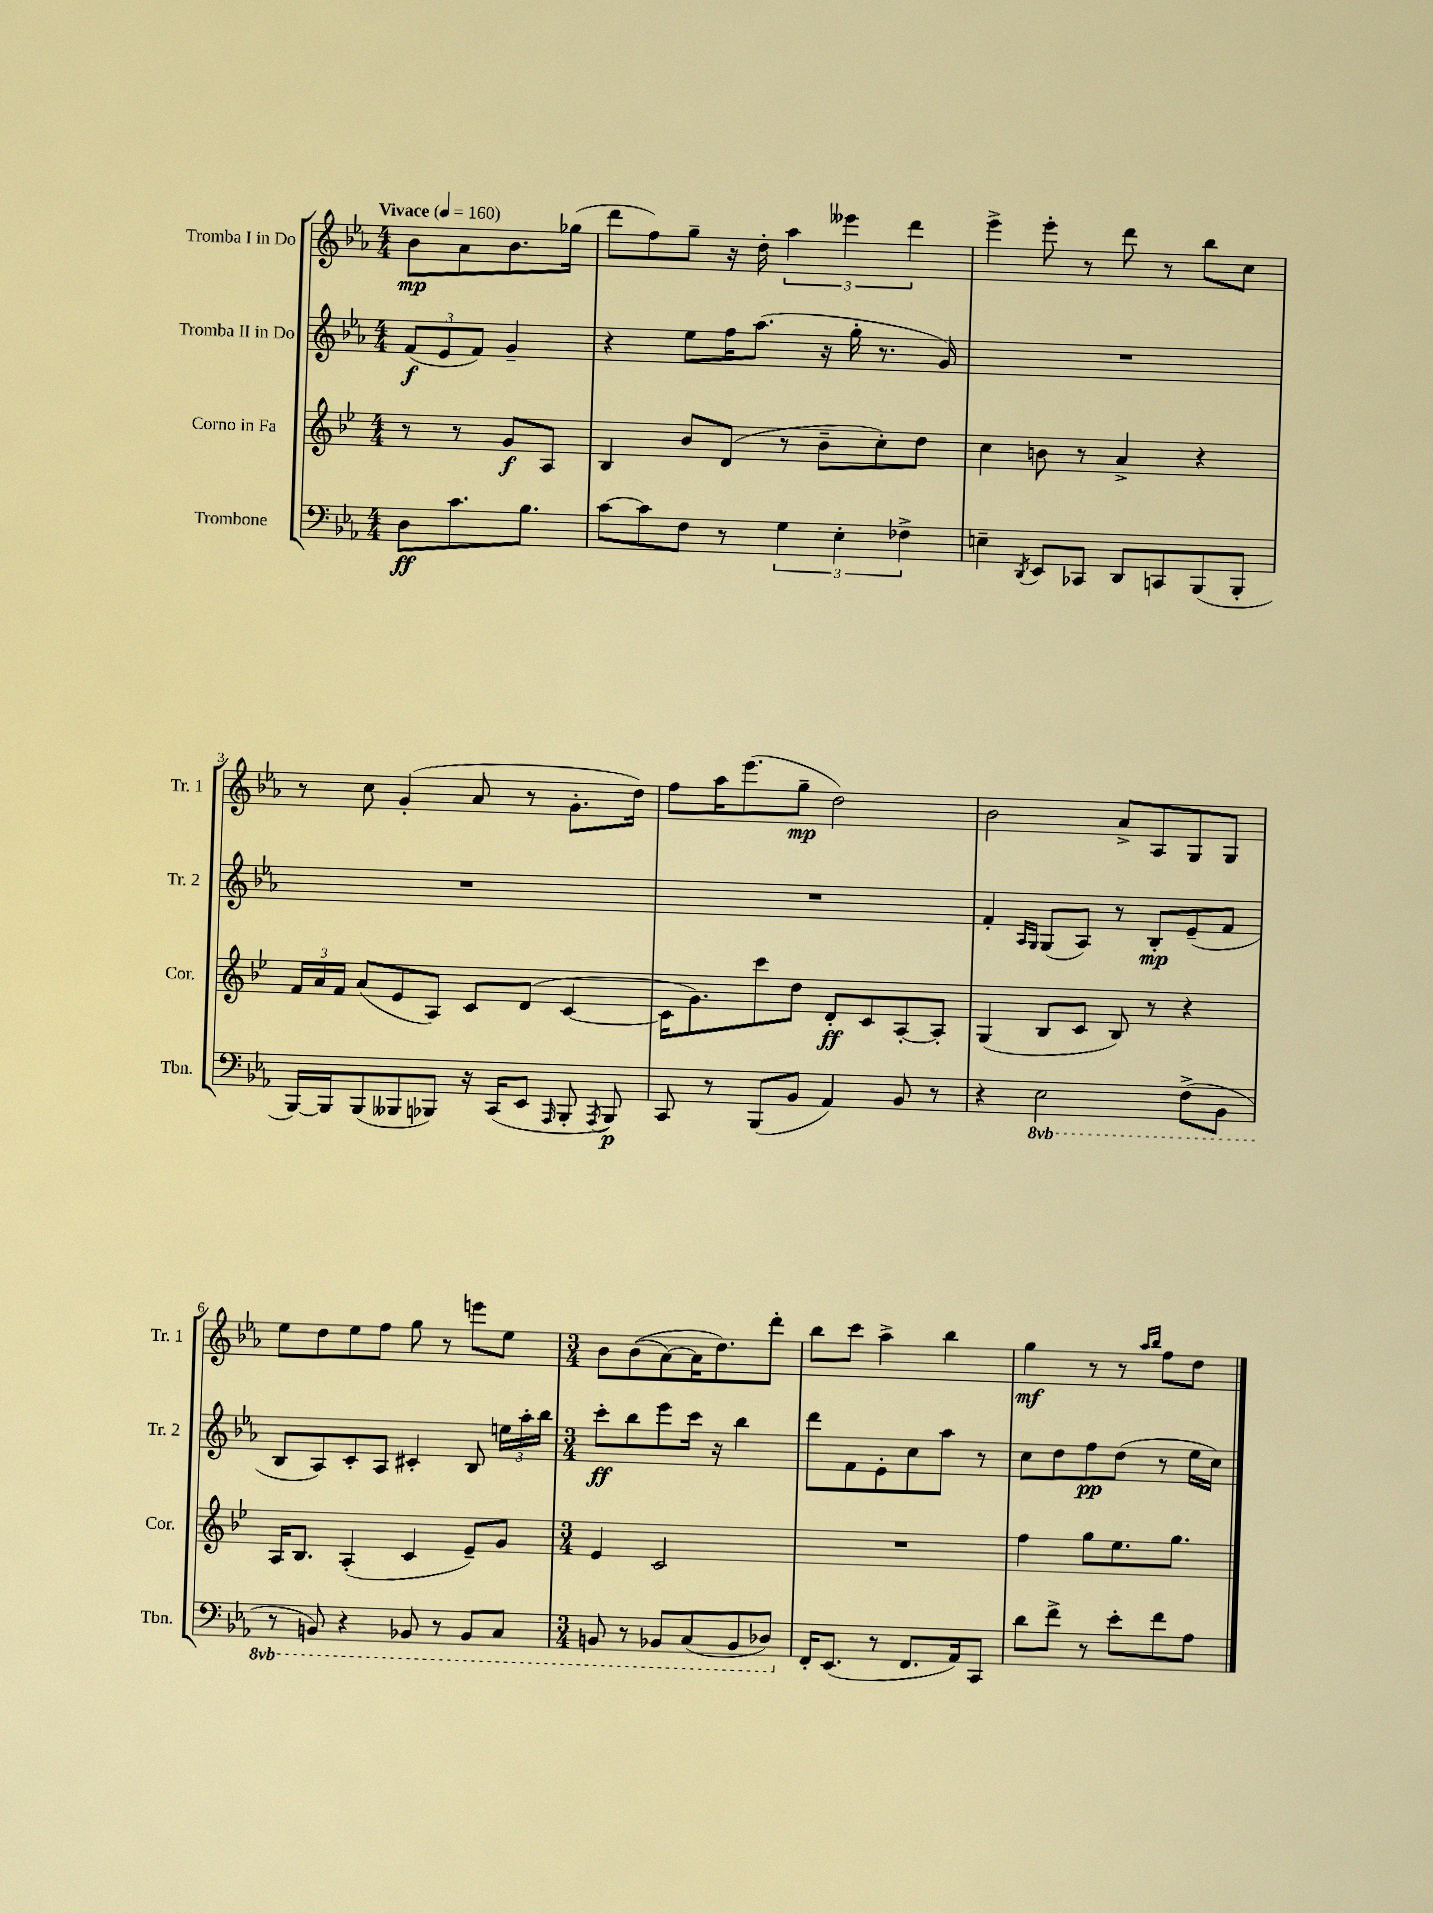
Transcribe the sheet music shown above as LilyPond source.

<<
\new StaffGroup <<
\new Staff = "s0" \with { instrumentName = "Tromba I in Do" shortInstrumentName = "Tr. 1" } {
    \clef treble \key ees \major \numericTimeSignature \time 4/4 \partial 2 \tempo "Vivace" 4 = 160
    \autoBeamOff bes'8[\mp aes'8 bes'8. ges''16]( |
    d'''8[ f''8) g''8]-- r16 d''16-. \tuplet 3/2 { aes''4 eeses'''4 d'''4 } |
    ees'''4-> ees'''8-. r8 d'''8 r8 bes''8[ c''8] |
    r8 c''8 g'4-.( aes'8 r8 g'8.[-. d''16]) |
    f''8[ aes''16 ees'''8.( g''8]--\mp d''2) |
    bes'2 aes'8[-> aes8 g8 g8] |
    ees''8[ d''8 ees''8 f''8] g''8 r8 e'''8[ ees''8] |
    \numericTimeSignature \time 3/4 bes'8[ bes'8(\( aes'8~) aes'16 d''8.\) d'''8]-. |
    bes''8[ c'''8] aes''4-> bes''4 |
    g''4\mf r8 r8 \grace { aes''16[ bes''16] } f''8[ d''8] \bar "|." |
}
\new Staff = "s1" \with { instrumentName = "Tromba II in Do" shortInstrumentName = "Tr. 2" } {
    \clef treble \key ees \major \numericTimeSignature \time 4/4 \partial 2
    \autoBeamOff \tuplet 3/2 { f'8[\f( ees'8 f'8]) } g'4-- |
    r4 ees''8[ f''16 aes''8.]( r16 g''16-. r8. g'16) |
    R1 |
    R1 |
    R1 |
    f'4-. \grace { aes16[ g16] } g8[( aes8]) r8 bes8[-.\mp ees'8--( f'8] |
    bes8[ aes8) c'8-. aes8] cis'4-. bes8 \tuplet 3/2 { e''16[ aes''16-. bes''16] } |
    \numericTimeSignature \time 3/4 c'''8[-.\ff bes''8 ees'''8 c'''16] r16 bes''4 |
    d'''8[ f'8 ees'8-. c''8 aes''8] r8 |
    c''8[ d''8 f''8\pp d''8]( r8 ees''16[ c''16]) \bar "|." |
}
\new Staff = "s2" \with { instrumentName = "Corno in Fa" shortInstrumentName = "Cor." } {
    \clef treble \key bes \major \numericTimeSignature \time 4/4 \partial 2
    \autoBeamOff r8 r8 g'8[\f a8] |
    bes4 bes'8[ d'8]( r8 bes'8[-- c''8-.) d''8] |
    c''4 b'8 r8 a'4-> r4 |
    \tuplet 3/2 { f'16[ a'16 f'16] } a'8[( ees'8 a8]) c'8[ d'8]( c'4~ |
    c'16[ g'8.) c'''8 d''8] d'8[-.\ff c'8 a8~-. a8]-. |
    g4( bes8[ c'8] bes8) r8 r4 |
    a16[ bes8.] a4-.( c'4 ees'8[--) g'8] |
    \numericTimeSignature \time 3/4 ees'4 c'2 |
    R2. |
    f''4 g''8[ ees''8. g''8.] \bar "|." |
}
\new Staff = "s3" \with { instrumentName = "Trombone" shortInstrumentName = "Tbn." } {
    \clef bass \key ees \major \numericTimeSignature \time 4/4 \set Staff.ottavationMarkups = #ottavation-simple-ordinals \partial 2
    \autoBeamOff d8[\ff c'8. bes8.] |
    c'8[~ c'8 f8] r8 \tuplet 3/2 { g4 ees4-. fes4-> } |
    e4-- \acciaccatura { d,8 } ees,8[ ces,8] d,8[ c,8 bes,,8( bes,,8]-. |
    bes,,16[~) bes,,16 bes,,8( beses,,8 bes,,8]) r16 c,16[( ees,8] \grace { aes,,16 } bes,,8-. \acciaccatura { aes,,8 } bes,,8\p) |
    c,8 r8 bes,,8[( bes,8] aes,4) bes,8 r8 |
    r4 \ottava #-1 ees,2 f,8[->( bes,,8] |
    r8 b,,8) r4 bes,,8 r8 bes,,8[ c,8] |
    \numericTimeSignature \time 3/4 b,,8 r8 bes,,8[ c,8( bes,,8 des,8]) \ottava #0 |
    f,16[-. ees,8.]( r8 f,8.[ aes,16) c,8] |
    d'8[ f'8]-> r8 ees'8[-. f'8 aes8] \bar "|." |
}
>>
>>
